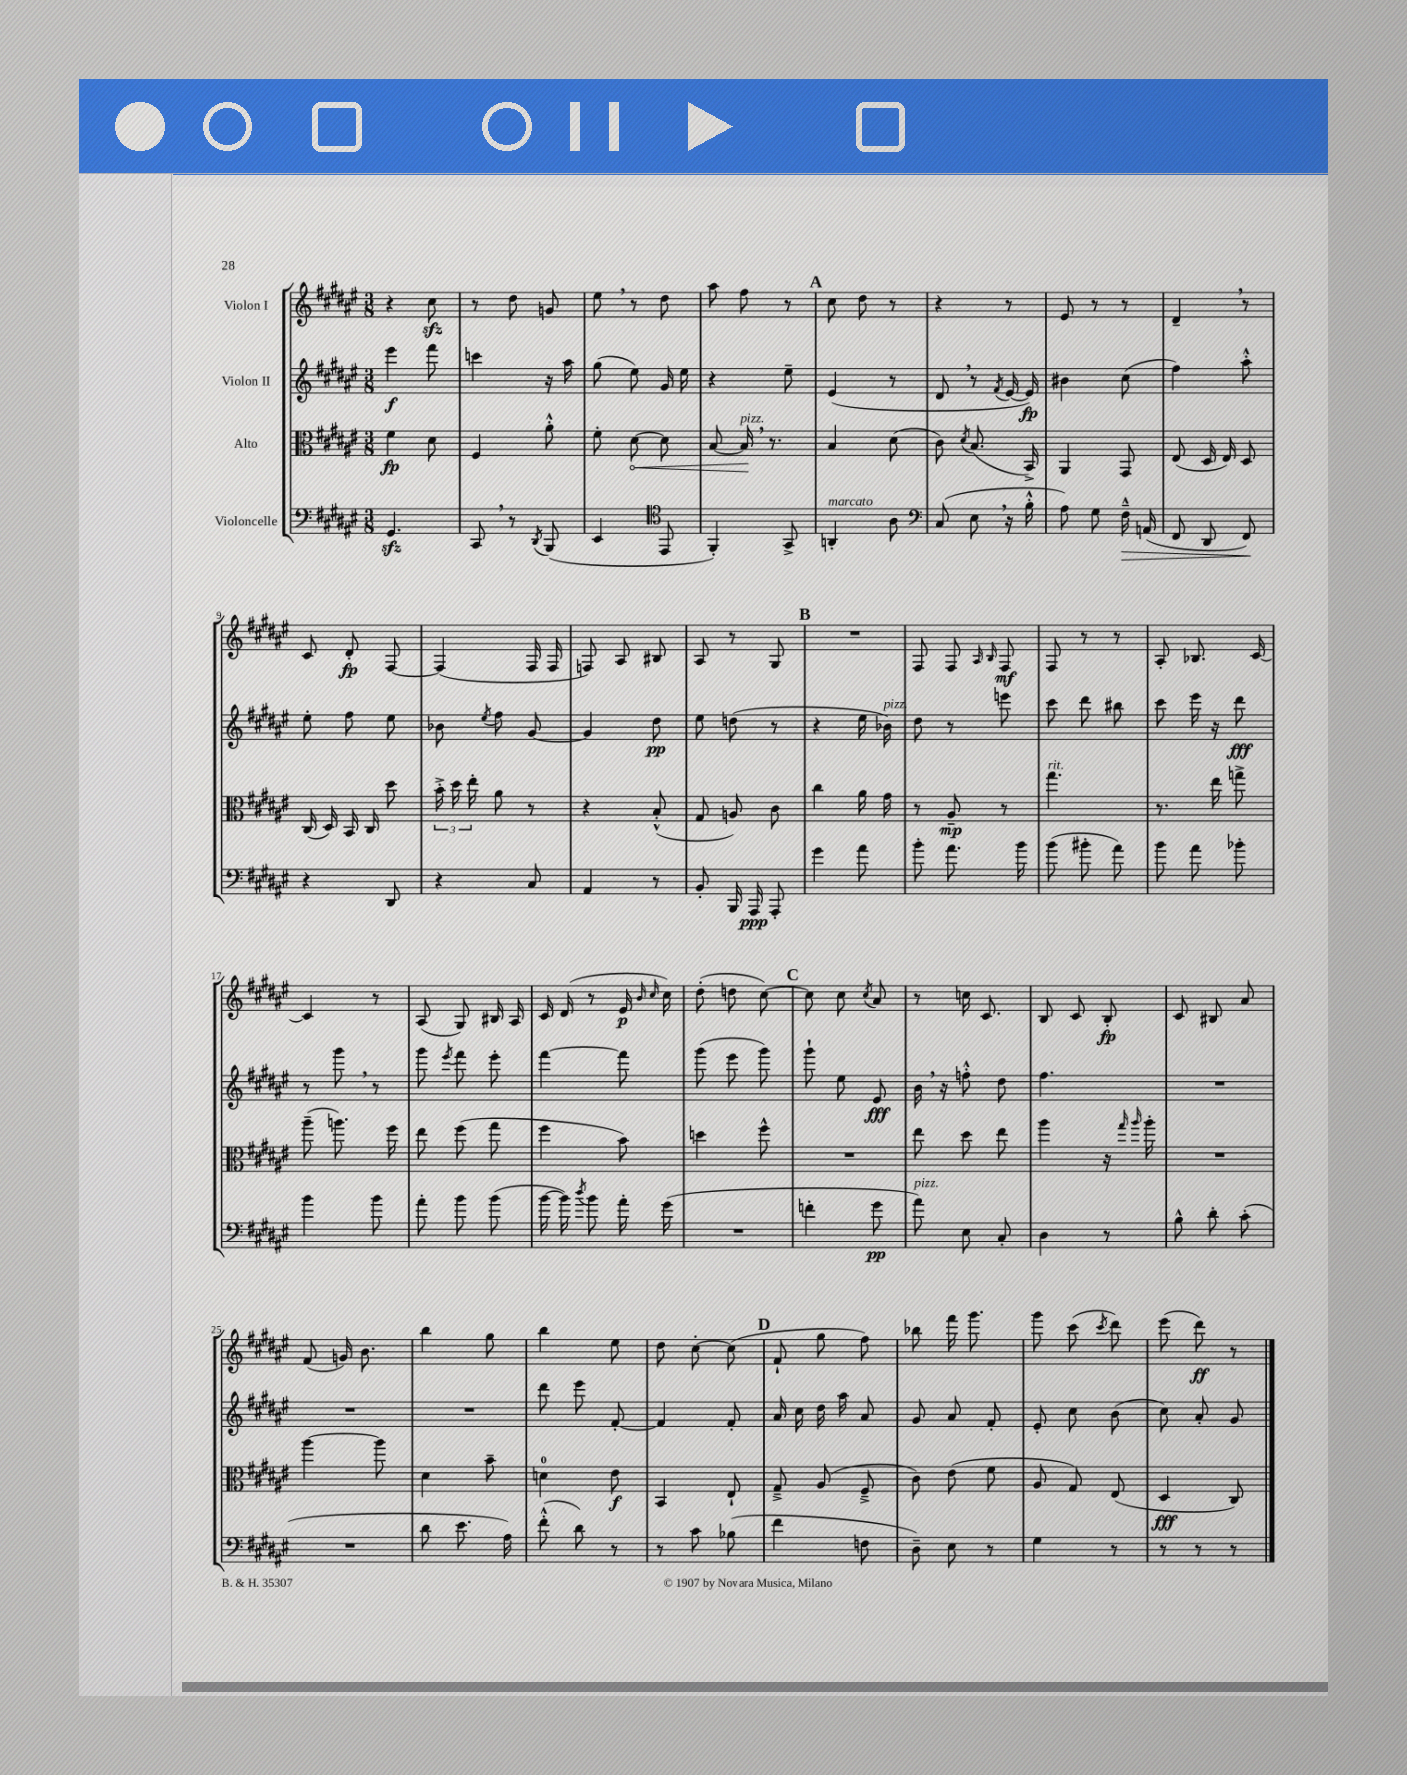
<<
\new StaffGroup <<
\new Staff = "s0" \with { instrumentName = "Violon I" } {
    \clef treble \key fis \major \numericTimeSignature \time 3/8
    \autoBeamOff r4 cis''8\sfz |
    r8 dis''8 g'8 |
    eis''8 \breathe r8 dis''8 |
    ais''8 fis''8 r8 |
    \mark \markup { \bold "A" } cis''8 dis''8 r8 |
    r4 r8 |
    eis'8 r8 r8 |
    dis'4-- \breathe r8 |
    cis'8 dis'8-.\fp fis8~ |
    fis4( fis16 fis16 |
    f8) ais8 bis8 |
    ais8 r8 gis8 |
    \mark \markup { \bold "B" } R4. |
    fis8 fis8 \grace { ais16 b16 } fis8\mf |
    fis8 r8 r8 |
    ais8-. bes8. cis'16~ |
    cis'4 r8 |
    ais8( gis8) bis16 ais16 |
    cis'16 dis'16( r8 eis'16\p \grace { b'16 cis''16 } cis''16) |
    dis''8-.( d''8 cis''8~) |
    \mark \markup { \bold "C" } cis''8 cis''8 \acciaccatura { cis''8 } ais'8 |
    r8 c''16 cis'8. |
    b8 cis'8 b8-.\fp |
    cis'8 bis8 ais'8 |
    fis'8( g'16) b'8. |
    b''4 gis''8 |
    b''4 eis''8 |
    dis''8 cis''8~-. cis''8( |
    \mark \markup { \bold "D" } fis'8-! gis''8 fis''8) |
    bes''8 fis'''16 gis'''8. |
    gis'''8 cis'''8( \acciaccatura { cis'''8 } dis'''8) |
    eis'''8( dis'''8\ff) r8 \bar "|." |
}
\new Staff = "s1" \with { instrumentName = "Violon II" } {
    \clef treble \key fis \major \numericTimeSignature \time 3/8
    \autoBeamOff eis'''4\f fis'''8 |
    c'''4 r16 ais''16 |
    gis''8( eis''8) gis'16 eis''16 |
    r4 eis''8-- |
    \mark \markup { \bold "A" } eis'4( r8 |
    dis'8 \breathe r8 \acciaccatura { fis'8 } eis'16~ eis'16\fp) |
    bis'4 cis''8( |
    fis''4) ais''8-.-^ |
    eis''8-. fis''8 eis''8 |
    bes'8 \acciaccatura { eis''8 } fis''8 gis'8~ |
    gis'4 dis''8\pp |
    eis''8 d''8( r8 |
    \mark \markup { \bold "B" } r4 eis''16 bes'16^\markup { \italic "pizz." }) |
    dis''8 r8 e'''8 |
    cis'''8 dis'''8 bis''8 |
    cis'''8 eis'''16 r16 dis'''8\fff |
    r8 gis'''8 \breathe r8 |
    gis'''8 \acciaccatura { eis'''8 } fis'''8 eis'''8-. |
    fis'''4~ fis'''8 |
    gis'''8( eis'''8 gis'''8) |
    \mark \markup { \bold "C" } gis'''8-! eis''8 eis'8\fff |
    b'16 \breathe r16 f''8-.-^ dis''8 |
    fis''4. |
    R4. |
    R4. |
    R4. |
    dis'''8 eis'''8 fis'8~-. |
    fis'4 fis'8-. |
    \mark \markup { \bold "D" } ais'16 cis''16 dis''16 ais''16 ais'8 |
    gis'8 ais'8 fis'8-. |
    eis'8-. cis''8 b'8( |
    cis''8) ais'8-. gis'8 \bar "|." |
}
\new Staff = "s2" \with { instrumentName = "Alto" } {
    \clef alto \key fis \major \numericTimeSignature \time 3/8
    \autoBeamOff fis'4\fp dis'8 |
    fis4 ais'8-.-^ |
    fis'8-. \once \override Hairpin.circled-tip = ##t dis'8~\< dis'8 |
    b8~ b16\!^\markup { \italic "pizz." } \breathe r8. |
    \mark \markup { \bold "A" } b4 dis'8( |
    cis'8) \acciaccatura { dis'8 } b8.( b,16->) |
    ais,4 gis,8 |
    eis8( dis16 eis16) dis8 |
    cis16( dis16) b,16 cis16 dis''8 |
    \tuplet 3/2 { b'16-.-> dis''16 eis''16-. } ais'8 r8 |
    r4 b8-.-^( |
    gis8 a8) cis'8 |
    \mark \markup { \bold "B" } cis''4 ais'16 gis'16 |
    r8 ais8--\mp r8 |
    gis''4.^\markup { \italic "rit." } |
    r8. eis''16 g''8-> |
    ais''8--( a''8.) fis''16 |
    eis''8 fis''8( gis''8 |
    fis''4 b'8) |
    d''4 fis''8-^ |
    \mark \markup { \bold "C" } R4. |
    eis''8 dis''8 eis''8 |
    ais''4 r16 \grace { gis''16 ais''16 } ais''16-. |
    R4. |
    ais''4~ ais''8 |
    dis'4 b'8-- |
    d'4-0 eis'8\f |
    b,4 eis8-! |
    \mark \markup { \bold "D" } gis8---> ais8( fis8---> |
    cis'8) eis'8( fis'8 |
    ais8 gis8) eis8( |
    dis4\fff cis8) \bar "|." |
}
\new Staff = "s3" \with { instrumentName = "Violoncelle" } {
    \clef bass \key fis \major \numericTimeSignature \time 3/8
    \autoBeamOff gis,4.\sfz |
    cis,8 \breathe r8 \acciaccatura { dis,8 } b,,8( |
    eis,4 \clef tenor eis,8 |
    fis,4-.) gis,8-> |
    \mark \markup { \bold "A" } a,4-.^\markup { \italic "marcato" } ais8 |
    \clef bass cis8( eis8 \breathe r16 b16-.-^ |
    ais8) gis8 fis16---^\> a,16( |
    fis,8 dis,8 fis,8\!) |
    r4 dis,8 |
    r4 cis8 |
    ais,4 r8 |
    b,8-. b,,16 ais,,16\ppp ais,,8-. |
    \mark \markup { \bold "B" } gis'4 ais'8 |
    b'8-. ais'8. b'16 |
    b'8( bis'8-. ais'8) |
    b'8 ais'8 bes'8-. |
    b'4 b'8 |
    ais'8-. b'8 b'8( |
    b'16~ b'16) \acciaccatura { dis''8 } b'8 ais'16-. gis'16( |
    R4. |
    \mark \markup { \bold "C" } f'4-. gis'8\pp |
    ais'8^\markup { \italic "pizz." }) eis8 cis8-. |
    dis4 r8 |
    b8-^ dis'8-. cis'8-.( |
    R4. |
    dis'8 eis'8. ais16) |
    fis'8-.-^( dis'8) r8 |
    r8 cis'8 bes8( |
    \mark \markup { \bold "D" } fis'4 f8 |
    dis8--) eis8 r8 |
    gis4 r8 |
    r8 r8 r8 \bar "|." |
}
>>
>>
